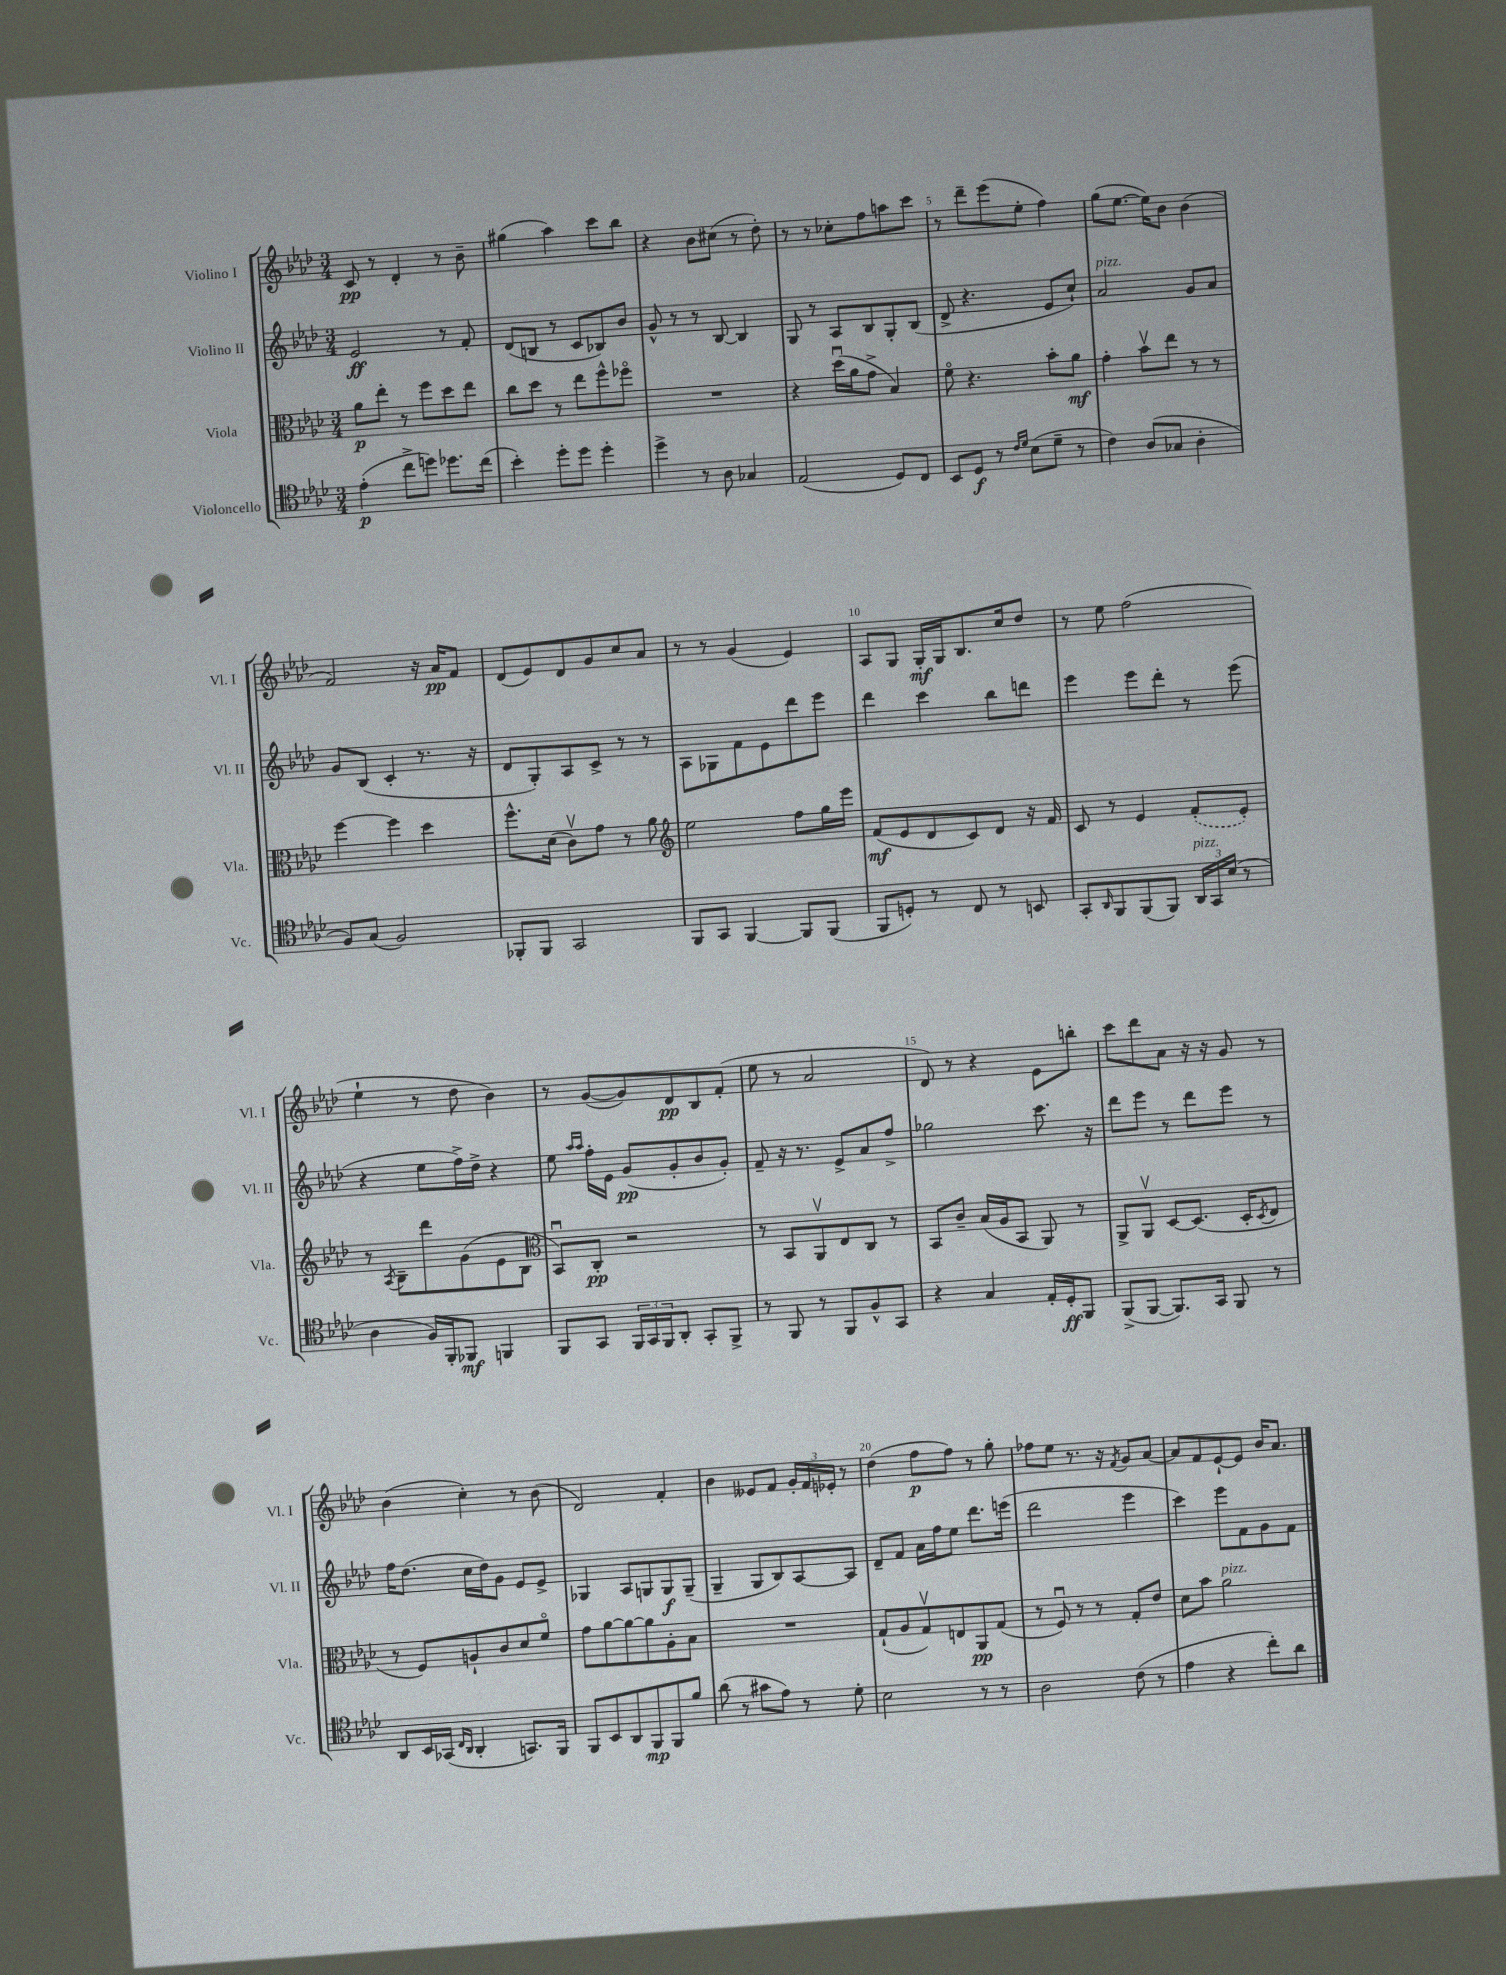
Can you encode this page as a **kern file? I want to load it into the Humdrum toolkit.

**kern	**kern	**kern	**kern
*staff4	*staff3	*staff2	*staff1
*clefC4	*clefC3	*clefG2	*clefG2
*k[b-e-a-d-]	*k[b-e-a-d-]	*k[b-e-a-d-]	*k[b-e-a-d-]
*M3/4	*M3/4	*M3/4	*M3/4
(4e-'\	8a-\L	2e-/	8c/
.	8ee-'\J	.	8r
8cc^\L	8r	.	4d-'/
8dd\J)	8ff\L	.	.
8.dd-\L	8dd-\	8r	8r
.	8ee-\J	8f'/	8b-~\
(16cc\Jk	.	.	.
=	=	=	=
4b-'\)	8cc\L	(8d-/L	(4gg#\
.	8dd-\J	8B/J	.
8dd-'\L	8r	8r	4aa-\)
8dd-\J	8ee-\L	8c/L	.
4dd-'\	8ff^^\	8B-/)	8ccc\L
.	8ff-o\J	8b-/J	8bb-\J
=	=	=	=
4dd-^\	2.r	8g^^/	4r
.	.	8r	.
8r	.	8r	8b-\L
8A-\	.	[8B-/	(8cc#\J
4G-/	.	4B-/]	8r
.	.	.	8dd-'\)
=	=	=	=
(2E-/	4r	8G/	8r
.	.	8r	8r
.	(16dd-u\LL	8A-/L	8cc-'\L
.	16a-\J	.	.
.	8g^\J	8B-/	8ff\
8D-/L)	4B-/)	8G'/	8aa\
8C/J	.	(8B-/J	8ccc\J
=	=	=	=
8BB-/L	8fo\	8d-^/	8r
8D-/J	4.r	4.r	8ddd-~\L
8r	.	.	(8eee-\
16qqc/LL	.	.	.
16qqd-/JJ	.	.	.
(8B-\L	.	.	8ee-'\J
8d-~\J	8b-'\L	8e-/L	4ff\)
8r	8a-\J	8cc`/J)	.
=	=	=	=
4c\)	4g'\	2a-/	(8gg\L
.	.	.	[8.ee-\J
(8A-/L	8b-v\L	.	.
.	.	.	16ee-\]LK)
8G-/J	8ee-\J	.	8b-\J
4A-'\	8r	8g/L	(4b-\
.	8r	8a-/J	.
=	=	=	=
8F/L)	[4ff\	8g/L	2f/)
(8G/J	.	(8B-/J	.
2F/)	4ff\]	4c'/	.
.	4dd-\	8.r	16r
.	.	.	16a-/LK
.	.	.	8f/J
.	.	16r	.
=	=	=	=
8FF-'/L	8.ff^^\L	8d-/L	(8d-/L
8FF-/J	.	8G'/)	8e-/)
.	(16d-\Jk	.	.
2GG/	8cv\L)	8A-/	8d-/
.	8g\J	8c^/J	8g/
.	8r	8r	8cc/
.	8a-\	8r	8a-/J
=	=	=	=
*	*clefG2	*	*
8FF/L	2ee-\	8A-\L	8r
8GG/J	.	8G-\	8r
[4FF/	.	8f\	(4g/
.	.	8e-\	.
8FF/]L	8ff\L	8ddd-\	4e-/)
(8FF/J	16gg\L	8eee-\J	.
.	16eee-\JJ	.	.
=	=	=	=
8FF/L	(8f/L	4ddd-\	8A-/L
8D'/J)	8e-/	.	8G/J
8r	8d-/	4ccc\	16G'/LL
.	.	.	16G/J
8C/	8c/)	.	8.B-/
8r	8d-/J	8bb-\L	.
.	.	.	16cc/k
8BB/	16r	8ddd\J	8dd-/J
.	16f/	.	.
=	=	=	=
8GG'/L	8c/	4eee-\	8r
16qqAA-/	.	.	.
8FF/	8r	.	8ee-\
(8FF/	4e-/	8eee-\L	(2ff\
8FF/J)	.	8ddd-'\J	.
24AA-/LL	(8f'/L	8r	.
24GG/	.	.	.
(24B-/JJ	.	.	.
8r	8e-'/J)	(8eee-\	.
=	=	=	=
4A-\	8r	4r	4ee-`\
.	8qA-/	.	.
.	8B-~\L	.	.
16F/LL)	8ddd-\	8ee-\L	8r
16FF'/J	.	.	.
8FF-/J	(8g\	16ff^\L)	8dd-\
.	.	16dd-^\JJ	.
4FF/	8e-\	4r	4b-\)
.	8B-\J	.	.
=	=	=	=
*	*clefC3	*	*
8FF/L	8BB-u/L)	8ee-\	8r
.	.	16qqaa-/LL	.
.	.	16qqaa-/JJ	.
8GG/J	8C'/J	16ff'\LL	([8g/L
.	.	16e-\JJ	.
24FF/LL	2r	(8g/L	8g/])
24GG/	.	.	.
24FF/J	.	.	.
8AA-'/J	.	8g'/	8d-/
8GG'/L	.	8b-/	8B-/
8FF^/J	.	8g'/J)	(8f'/J
=	=	=	=
8r	8r	8f~/	8ee-\
8FF/	8BB-/L	16r	8r
.	.	8.r	.
8r	8AA-v/	.	2a-/
8FF/L	8E-/	8e-^/L	.
8F^^/	8C/J	8a-/	.
8GG/J	8r	8ff^/J	.
=	=	=	=
4r	8BB-/L	2gg-\	8d-/)
.	8c~/J	.	8r
4G/	(16B-/LL	.	4r
.	16A-/J	.	.
.	8BB-/J	.	.
16E-'/LL	8AA-/)	8.ccc\	8e-\L
16D-'/J	.	.	.
8FF/J	8r	.	8bb'\J
.	.	16r	.
=	=	=	=
(8FF^/L	8AA-^/L	8ddd-\L	8ccc\L
[8FF/J	8AA-v/J	8eee-\J	8ddd-\
8.FF/]L)	[8D-/L	8r	8a-\J
.	(8.D-/]J	8ddd-\L	16r
16GG/Jk	.	.	16r
8FF/	.	8eee-\J	8g/
.	16D-'/LK	.	.
.	8qD-/	.	.
8r	8E-/J	8r	8r
=	=	=	=
8AA-/L	8r	16ff\LK	(4b-\
.	.	(8.dd-\J	.
16BB-/L	8F/L)	.	.
(16GG-/JJ	.	.	.
16qqC/LL	.	.	.
16qqAA-/JJ	.	.	.
4AA-'/	8A`/	16cc\LL	4cc'\)
.	.	16dd-\J)	.
.	8c/	8g\J	.
8.GG/L)	8d-/	8e-/L	8r
.	8fo/J	8e-^/J	(8b-\
16FF/Jk	.	.	.
=	=	=	=
8FF/L	8g\L	4G-/	2d-/)
8BB-/	[8a-\	.	.
8AA-/	8a-\_	8A-/L	.
8FF/	8a-\]	8G/	.
8FF/	8A-'\	8G/	4f'/
8f/J	8B-\J	(8G~/J	.
=	=	=	=
(8a-\	2.r	4G~/	4b-\
8r	.	.	.
8g#\L	.	8G/L	8e--/L
8e-\J)	.	8B-/)	8f/J
8r	.	[8A-/	24g'/LL
.	.	.	24f/
.	.	.	24e-'/JJ
8d-'\	.	8A-/]J	8r
=	=	=	=
2B-\	(8G`/L	8d-~/L	(4dd-\
.	8A-/	8f/J	.
.	8Gv/)	16a-\LL	8ff\L
.	.	16ff\J	.
.	8E/	8ee-\J	8ff\J)
8r	8AA-/	8.ddd-\L	8r
8r	(8G/J	.	8gg'\
.	.	(16eee\Jk	.
=	=	=	=
2A-\	8r	2ddd-\	8ff-\L
.	8Fu/)	.	8ee-\J
.	8r	.	8.r
.	8r	.	.
.	.	.	16r
.	.	.	8qf/
(8c\	8G'/L	4eee-\	8g/L
8r	8e-/J	.	[8a-/J
=	=	=	=
4e-\	8d-\L	4ccc\)	8a-/]L
.	8b-\J	.	8f/
4r	2a-\	8eee-\L	[8e-`/
.	.	8f\	8e-/]J
8cc'\L)	.	8g\	16b-/LK
.	.	.	8.a-/J
8a-\J	.	8f\J	.
==	==	==	==
*-	*-	*-	*-
